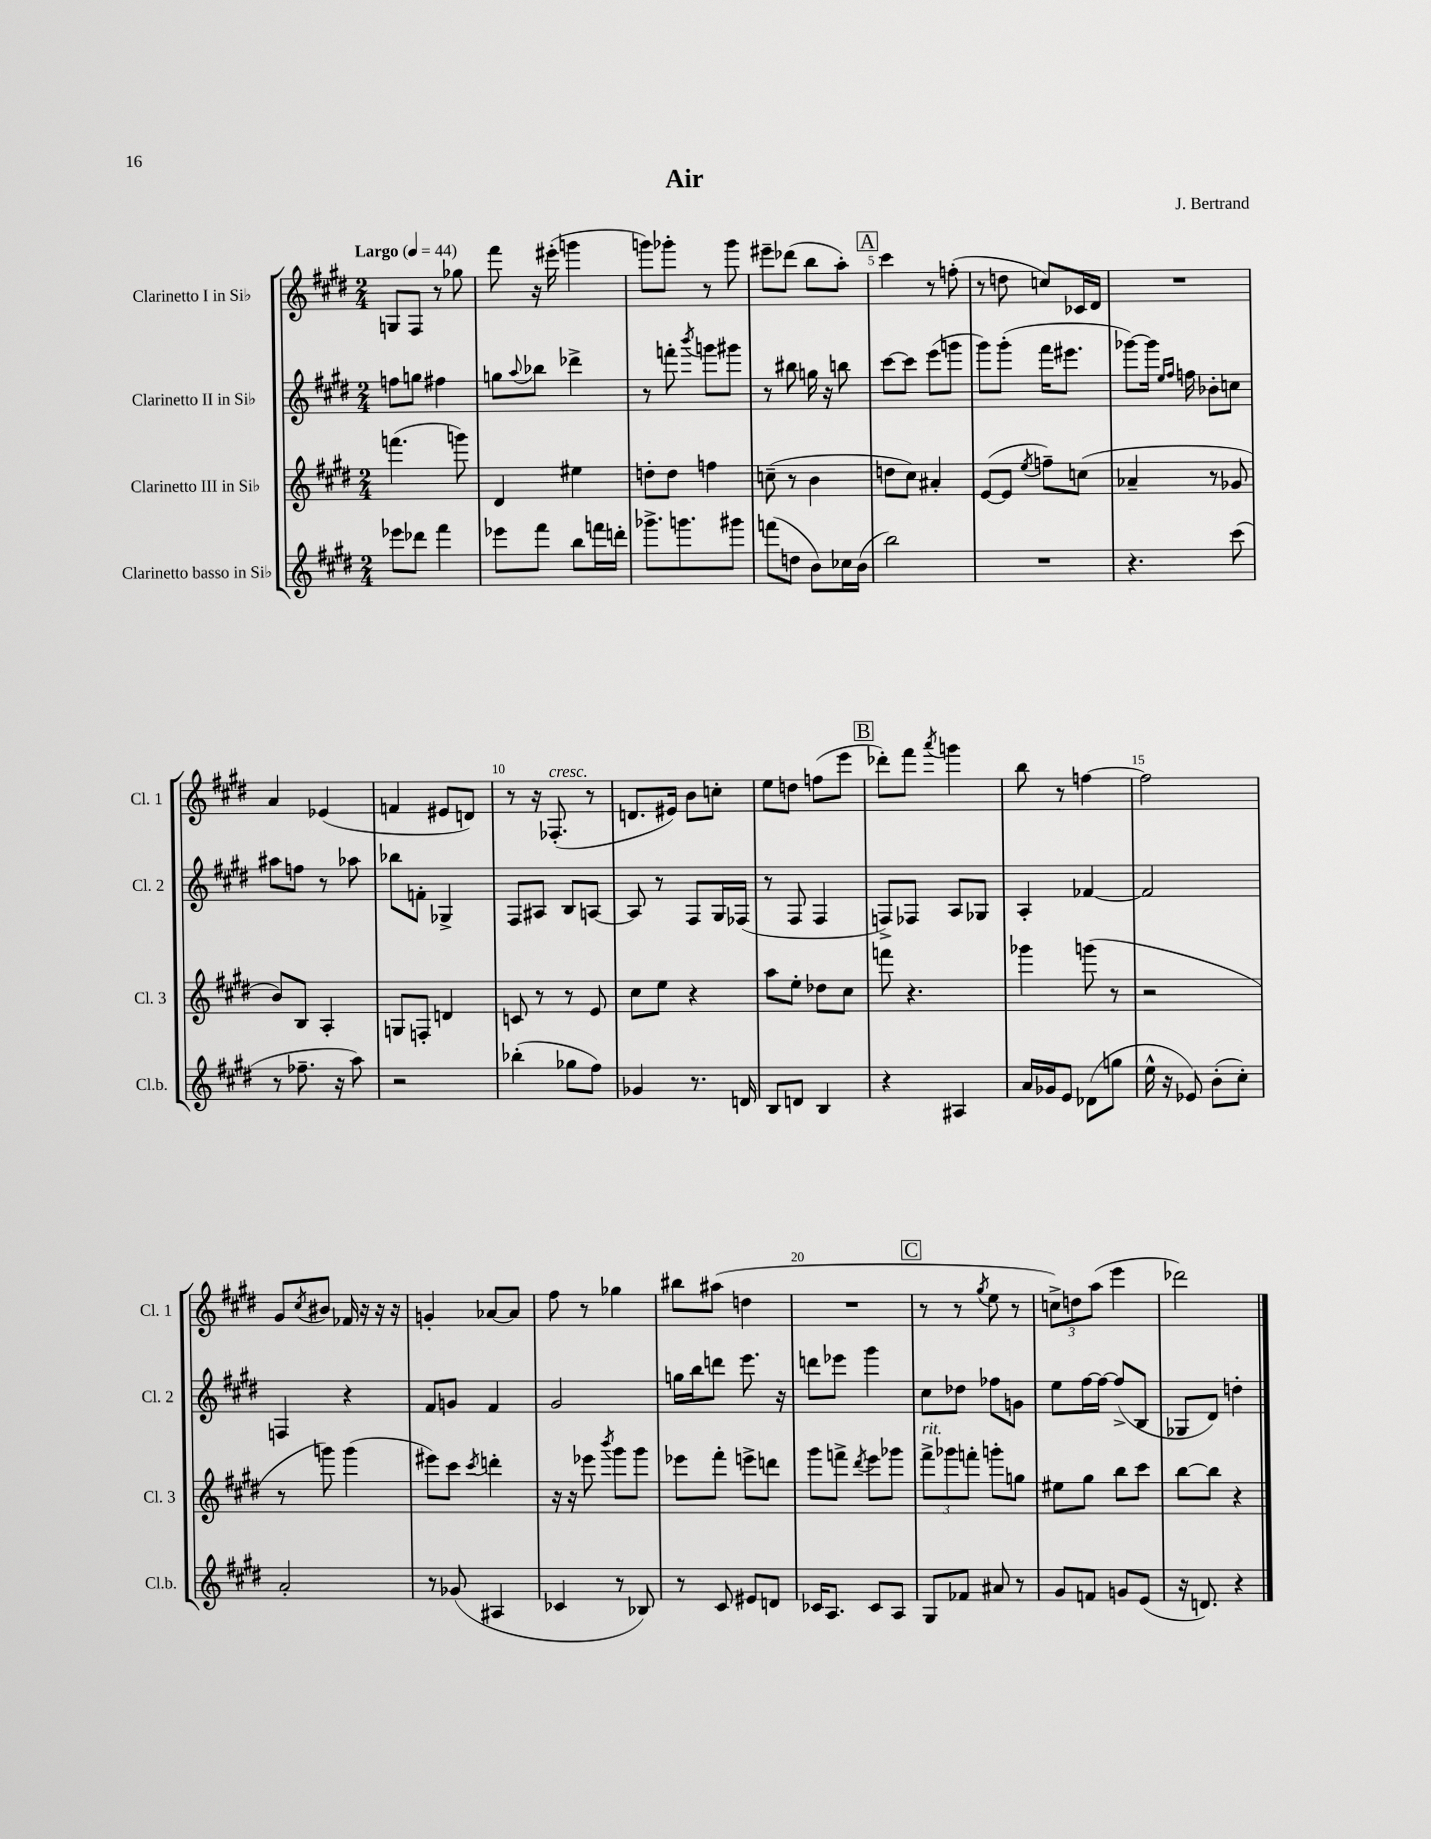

**kern	**kern	**kern	**kern
*staff4	*staff3	*staff2	*staff1
*clefG2	*clefG2	*clefG2	*clefG2
*k[f#c#g#d#]	*k[f#c#g#d#]	*k[f#c#g#d#]	*k[f#c#g#d#]
*M2/4	*M2/4	*M2/4	*M2/4
*MM44	*MM44	*MM44	*MM44
8eee-\L	(4.fff\	8ff\L	8G/L
8ddd-\J	.	8gg\J	8F#/J
4fff#\	.	4ff#\	8r
.	8ggg\)	.	8gg-\
=	=	=	=
8eee-\L	4d#/	8gg\L	8fff#\
.	.	8qqaa/	.
8fff#\J	.	8bb-\J	16r
.	.	.	(16eee#'\
8bb\L	4ee#\	4ddd-^\	4ggg\
16fff\L	.	.	.
16ddd'\JJ	.	.	.
=	=	=	=
8.ggg-^\L	8dd'\L	8r	8ggg\L)
.	8dd\J	8fff'\	8ggg-'\J
8.ggg\	.	.	.
.	.	8qbbb/	.
.	4ff\	8ggg\L	8r
8ggg#\J	.	8ggg#\J	8ggg-\
=	=	=	=
(8fff\L	(8cc~\	8r	8eee#~\L
8dd\J	8r	8bb#\	(8ddd-\J
8b\L)	4b\	16gg\	8bb\L
.	.	16r	.
16cc-\L	.	8bb\	8aa'\J)
(16b\JJ	.	.	.
=	=	=	=
2bb\)	8dd\L	[8ccc#\L	4ccc#\
.	8cc#\J)	8ccc#\]J	.
.	4a#'/	(8eee\L	8r
.	.	8ggg\J	(8ff'\
=	=	=	=
2r	([8e/L	8ggg#\L)	8r
.	8e/]J	(8ggg#'\J	8dd\
.	8qee/	.	.
.	8ff~\L)	16fff#\LK	8cc/L)
.	.	8.eee#\J	.
.	(8cc\J	.	16c-/L
.	.	.	16d#/JJ
=	=	=	=
4.r	4a-~/	[8ggg-\L)	2r
.	.	16ggg-\]Jk	.
.	.	16qqee/LL	.
.	.	16qqff#/JJ	.
.	.	16ff\	.
.	8r	8b-'\L	.
(8ccc#\	8g-/	8cc\J	.
=	=	=	=
8r	8b/L)	8aa#\L	4a/
8.ff-~\	8B/J	8ff\J	.
.	4A'/	8r	(4e-/
16r	.	.	.
8aa\)	.	8aa-\	.
=	=	=	=
2r	8G/L	8bb-\L	4f/
.	8F'/J	8f'\J	.
.	4d/	4G-^/	8e#/L
.	.	.	8d/J)
=	=	=	=
(4bb-'\	8c/	8F#/L	8r
.	8r	8A#/J	16r
.	.	.	(8.F-'/
8gg-\L	8r	8B/L	.
8ff#\J)	8e/	[8A/J	8r
=	=	=	=
4g-/	8cc#\L	8A/]	8.d/L
.	8ee\J	8r	.
.	.	.	16e#/Jk)
8.r	4r	8F#/L	8b\L
.	.	16G#/L	8cc'\J
16d/	.	(16F-/JJ	.
=	=	=	=
8B/L	8aa\L	8r	8ee\L
8d/J	8ee'\J	8F#/	8dd\J
4B/	8dd-\L	4F#/	(8ff\L
.	8cc#\J	.	8eee\J
=	=	=	=
4r	8fff\	8F^/L)	8ddd-'\L)
.	4.r	8F-/J	8fff#\J
.	.	.	8qaaa/
4A#/	.	8A/L	4ggg\
.	.	8G-/J	.
=	=	=	=
16a/LL	4ggg-\	4A'/	8bb\
16g-/J	.	.	.
8e/J	.	.	8r
(8d-\L	(8ggg\	[4f-/	[4ff\
8gg\J	8r	.	.
=	=	=	=
16ee^^\	2r	2f-/]	2ff\]
16r	.	.	.
8e-/)	.	.	.
(8b'\L	.	.	.
8cc#'\J)	.	.	.
=	=	=	=
2a'/	8r	4F/	8g#/L
.	.	.	8qcc#/
.	8ggg\)	.	8b#/J
.	(4ggg\	4r	16f-/
.	.	.	16r
.	.	.	16r
.	.	.	16r
=	=	=	=
8r	8eee#\L)	8f#/L	4g'/
(8g-/	8ccc#\J	8g/J	.
.	8qccc#/	.	.
4A#/	4ddd'\	4f#/	[8a-/L
.	.	.	8a-/]J
=	=	=	=
4c-/	16r	2g#/	8ff#\
.	16r	.	.
.	8eee-\	.	8r
.	8qbbb/	.	.
8r	8ggg#\L	.	4gg-\
8B-/)	8ggg#\J	.	.
=	=	=	=
8r	8eee-\L	16gg\LL	8bb#\L
.	.	16bb\J	.
8c#/	8fff#'\J	8ddd\J	(8aa#\J
8e#/L	8eee^\L	8.eee\	4dd\
8d/J	8ddd\J	.	.
.	.	16r	.
=	=	=	=
16c-/LK	8ggg#\L	8ddd\L	2r
8.A/J	.	.	.
.	8fff^\J	8eee-\J	.
.	8qddd#/	.	.
8c-/L	8eee\L	4ggg#\	.
8A/J	8ggg-\J	.	.
=	=	=	=
8G#/L	12fff#^\L	8cc#\L	8r
.	12ggg-\	.	.
8f-/J	.	8dd-\J	8r
.	12fff'\J	.	.
.	.	.	8qgg#/
8a#/	8ggg'\L	8ff-\L	8ee\
8r	8gg\J	8g\J	8r
=	=	=	=
8g#/L	8ee#\L	8ee\L	12cc^\L)
.	.	.	12dd\
8f/J	8gg#\J	[16ff#\L	.
.	.	.	(12aa\J
.	.	16ff#\_JJ	.
8g/L	8bb\L	(8ff#^/]L	4eee\
(8e/J	8ccc#\J	8B/J	.
=	=	=	=
16r	[8bb\L	8G-/L	2ddd-\)
8.d/)	.	.	.
.	8bb\]J	8d#/J)	.
4r	4r	4dd'\	.
==	==	==	==
*-	*-	*-	*-
